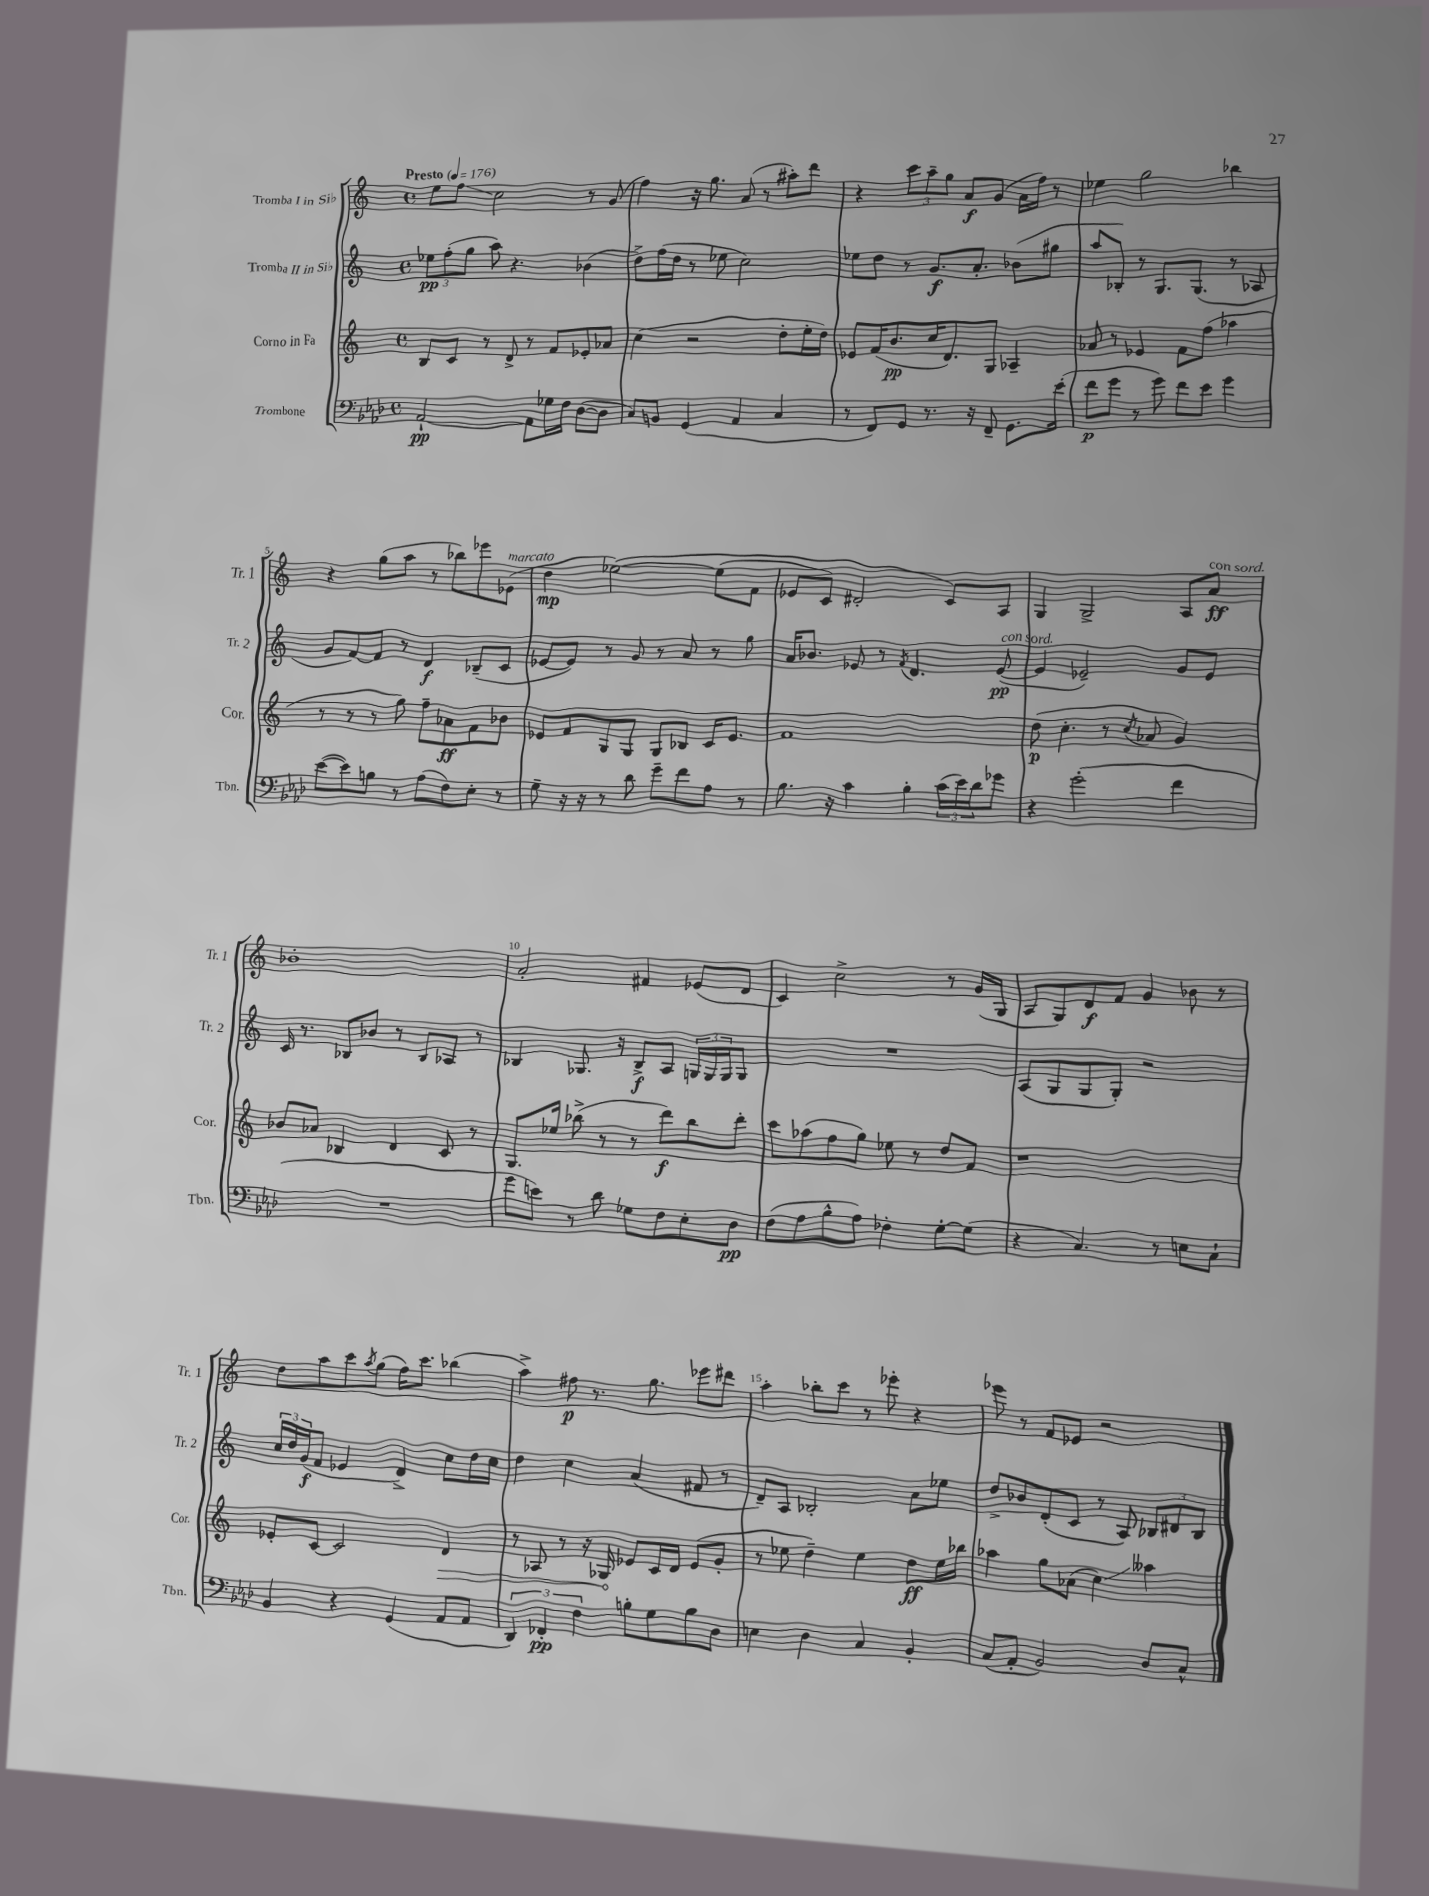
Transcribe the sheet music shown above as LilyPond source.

<<
\new StaffGroup <<
\new Staff = "s0" \with { instrumentName = "Tromba I in Sib" shortInstrumentName = "Tr. 1" } {
    \clef treble \key c \major \defaultTimeSignature \time 4/4 \tempo "Presto" 4 = 176
    e''8 f''8\glissando c''2 r8 g'8( |
    f''4) r16 g''8. a'8( r8 ais''8-.) d'''8 |
    r4 \tuplet 3/2 { c'''8 a''8-- g''8 } a'8\f g'8( a'16 f''16) r8 |
    ees''4 g''2 bes''4 |
    r4 g''8( a''8 r8 bes''8) ees'''8 ees'8^\markup { \italic "marcato" }( |
    d''4\mp ees''2~)\( ees''8( f'8 |
    ees'8 c'8) dis'2-. c'8\) a8 |
    g4 g2-> a8 a'8\ff^\markup { \italic "con sord." } |
    bes'1-. |
    a'2-. fis'4 ees'8( d'8 |
    c'4) c''2-> r8 g'16( g16 |
    a8 g8) d'8\f f'8 g'4 bes'8 r8 |
    d''8 a''8 c'''8 \acciaccatura { a''8 } g''8( f''16) c'''8. bes''4( |
    a''4->) fis''8\p r8. g''8. ees'''8 dis'''8 |
    a''4-. bes''8-. c'''8 r8 ees'''8-. r4 |
    ees'''8 r8 f'8 ees'8 r2 \bar "|." |
}
\new Staff = "s1" \with { instrumentName = "Tromba II in Sib" shortInstrumentName = "Tr. 2" } {
    \clef treble \key c \major \defaultTimeSignature \time 4/4
    \tuplet 3/2 { ees''8\pp f''8-.( g''8 } a''8) r4. bes'4( |
    d''8->) f''16( d''16 r8 ees''8 c''2) |
    ees''8 d''8 r8 g'8.\f a'8.-. bes'8( gis''8 |
    a''8 bes8-.) r8 g8. g8.( r8 aes8 |
    g'8 f'8~) f'8 r8 d'4\f bes8--( c'8 |
    ees'8~ ees'8) r8 g'8 r8 a'8 r8 g''8 |
    a'16 bes'8. ees'8 r8 \acciaccatura { f'8 } d'4. ees'8~\pp^\markup { \italic "con sord." }( |
    ees'4 ees'2--) g'8 ees'8 |
    c'16 r8. bes8 bes'8 r8 bes8 aes8 r8 |
    bes4 ges8. r16 bes8->\f a8 \tuplet 3/2 { g16 g16 g16 } g8 |
    R1 |
    a8( g8 g8 g8-.) r2 |
    \tuplet 3/2 { c''16 d''16 g'16\f( } f'8 ees'4 d'4->) c''8 d''16 c''16 |
    d''4 c''4 a'4( fis'8 r8 |
    d'8--) a8 bes2-. a'8 ees''8 |
    d''8-> bes'8 d'8-.( c'8 r8 a8) \tuplet 3/2 { bes8 dis'8 bes8 } \bar "|." |
}
\new Staff = "s2" \with { instrumentName = "Corno in Fa" shortInstrumentName = "Cor." } {
    \clef treble \key c \major \defaultTimeSignature \time 4/4
    b8 c'8 r8 d'8-> r8 f'8 ees'8-. aes'8 |
    c''4( r2 d''8-. e''16-. d''16) |
    ees'8 f'16( b'8.\pp c''16 d'8.) g8 aes4-- |
    aes'8 r8 ees'4 f'8 f''8( aes''4 |
    r8 r8 r8 g''8) f''8-- aes'8\ff f'8 bes'8 |
    ees'8 f'8 g8 g8 g8 bes8 c'16 ees'8. |
    f'1 |
    d''8\p( c''4.-. r8 \acciaccatura { c''8 } aes'8 g'4) |
    bes'8 aes'8 bes4 d'4 c'8 r8 |
    g8. ees''16 bes''8->( r8 r8 d'''8\f) bes''8 d'''8-. |
    c'''8 aes''8( f''8 g''8) ees''8 r8 d''8 f'8 |
    r1 |
    ees'8-. c'8~ c'2 \once \override Hairpin.circled-tip = ##t d'4\> |
    r8 aes8 r8 r16 ges16\! ees'8 c'16 d'16 ees'8( g'8-. |
    r8 ees''8 d''4--) ees''4 d''8\ff ees''16 bes''16 |
    aes''4 g''8 aes'8( c''4\glissando) aeses''4 \bar "|." |
}
\new Staff = "s3" \with { instrumentName = "Trombone" shortInstrumentName = "Tbn." } {
    \clef bass \key aes \major \defaultTimeSignature \time 4/4
    aes,2~-!\pp aes,8 ges16 f16 des8~( des8 |
    c8) b,8 g,4( aes,4 c4 |
    r8 f,8) g,8 r8. r16 f,8-- g,8. ees'16-.( |
    f'8\p g'8 r8 g'8) f'8 ees'8 g'4 |
    ees'8~( ees'8) b8 r8 aes8( f8) ees8-. r8 |
    g8-- r16 r16 r8 des'8 g'8-- f'8 aes8 r8 |
    bes8. r16 c'4 bes4-. \tuplet 3/2 { c'16( ees'16) des'16 } ges'8 |
    r4 g'2-.( f'4 |
    R1 |
    g'8 e'8) r8 des'8 ges8 f8 ees8-. des8\pp |
    f8( aes8 bes8-^ aes8) fes4-. g8~-. g8( |
    r4 c4.) r8 e8 c8-! |
    bes,4 r4 g,4( aes,8 aes,8 |
    \tuplet 3/2 { des,4) fes,4-.\pp f4 } b8-. g8 b8 des8 |
    e4 des4 c4 bes,4-. |
    c8( aes,8-. bes,2) des8 c8-^ \bar "|." |
}
>>
>>
\layout { \context { \Score \override BarNumber.break-visibility = ##(#f #t #t) barNumberVisibility = #(every-nth-bar-number-visible 5) } }
